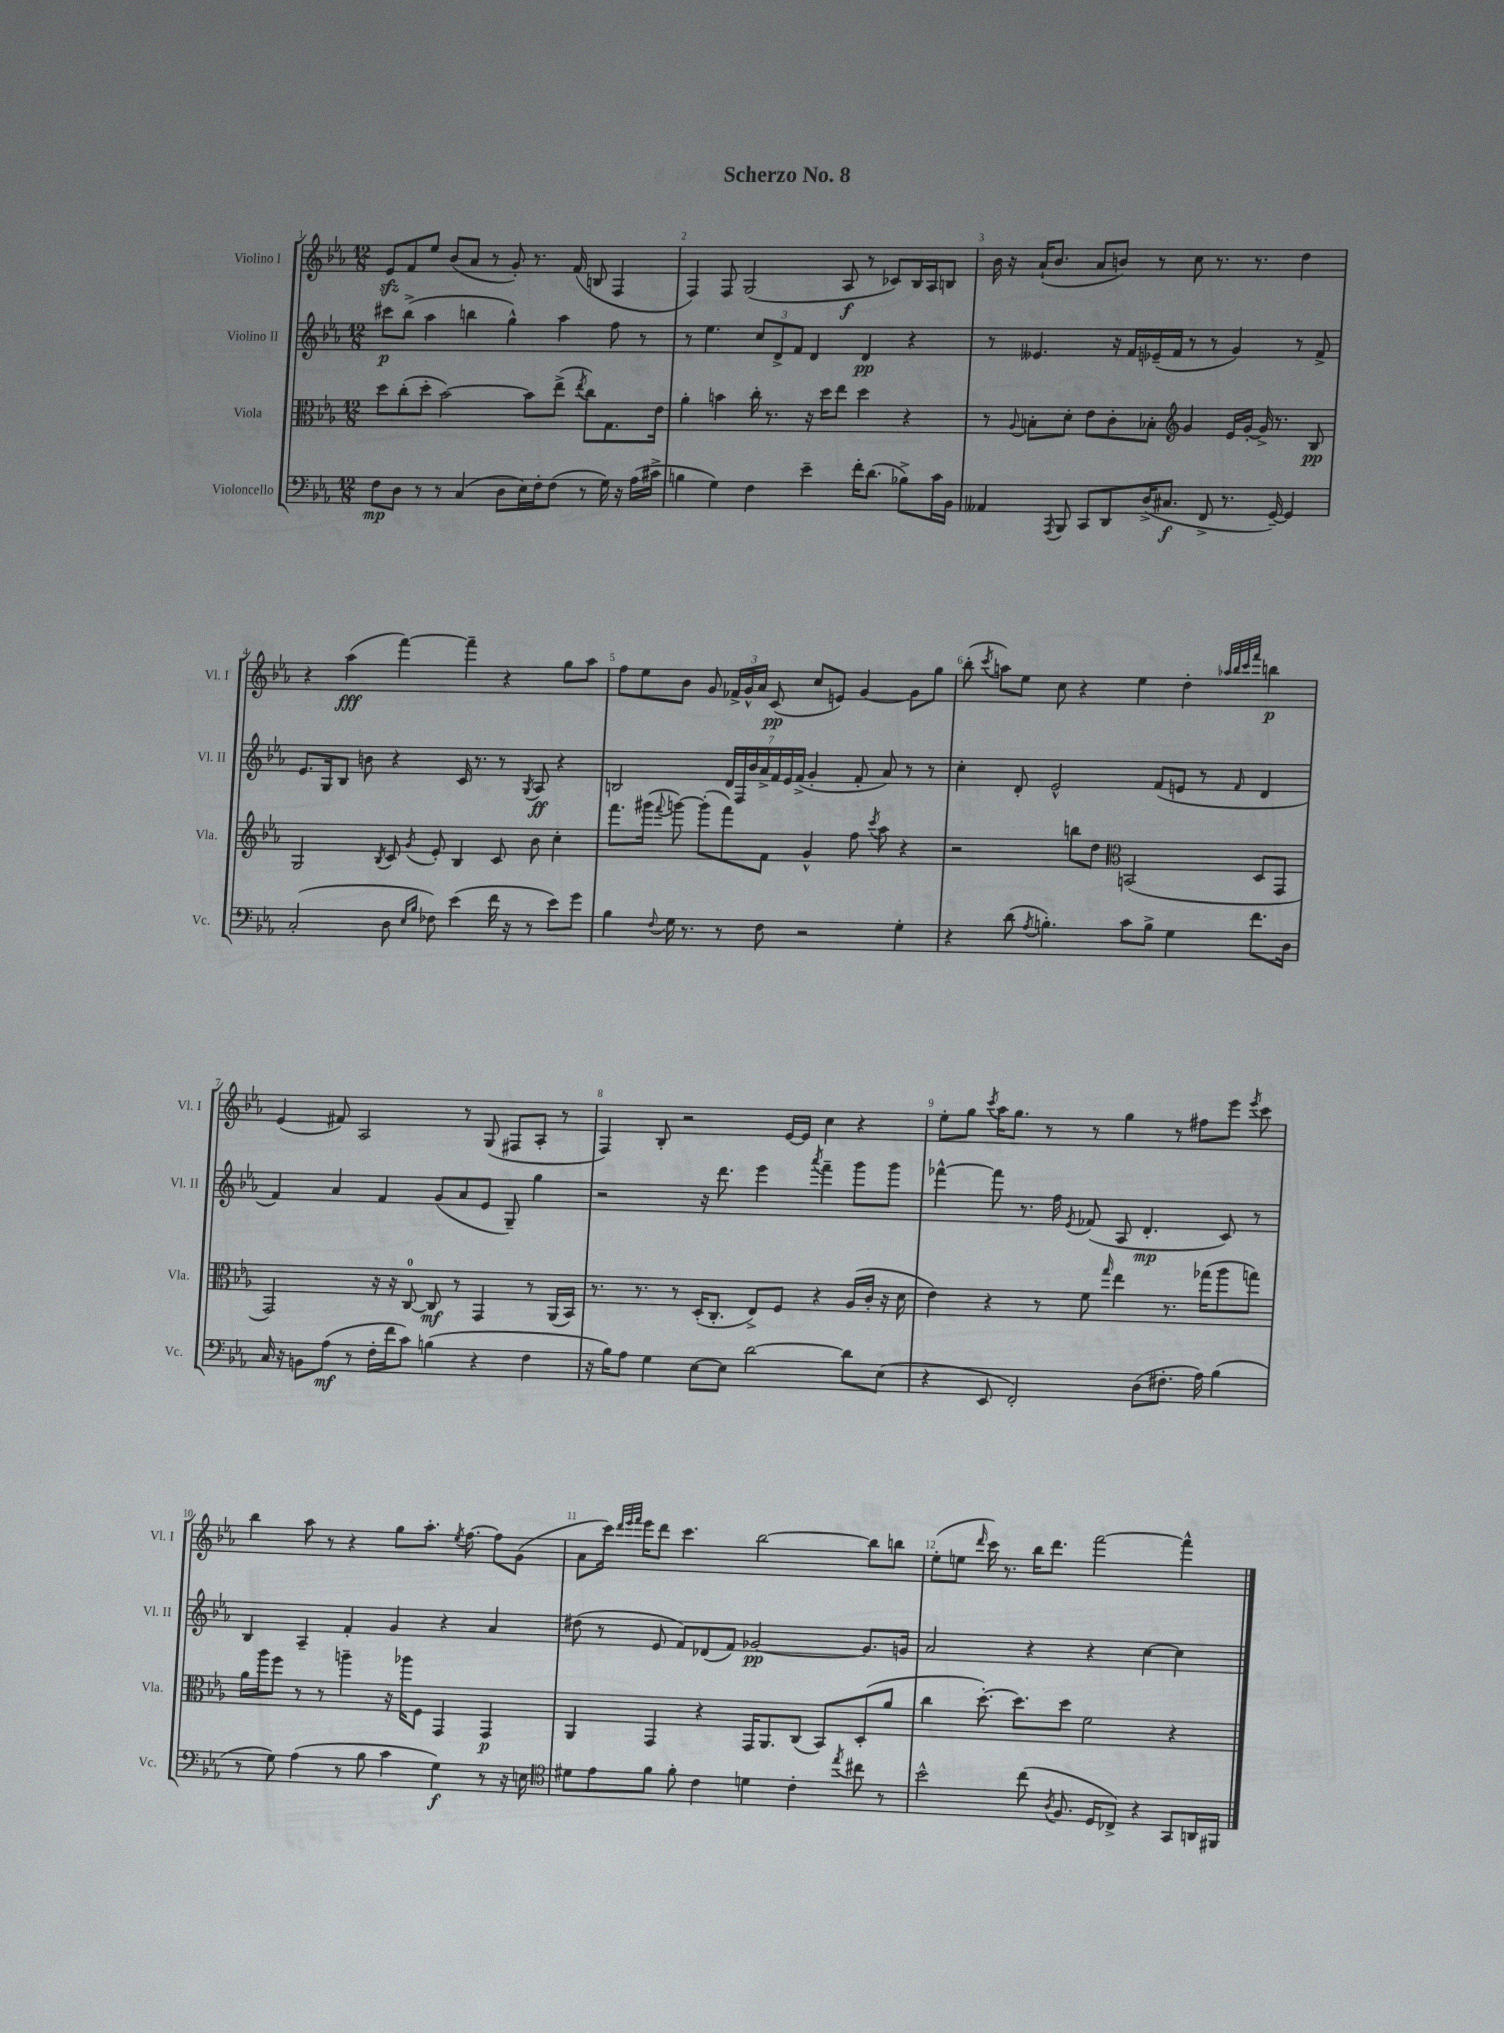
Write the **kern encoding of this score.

**kern	**dynam	**kern	**dynam	**kern	**dynam	**kern	**dynam
*part4	*part4	*part3	*part3	*part2	*part2	*part1	*part1
*staff4	*staff4	*staff3	*staff3	*staff2	*staff2	*staff1	*staff1
*I"Violoncello	*	*I"Viola	*	*I"Violino II	*	*I"Violino I	*
*I'Vc.	*	*I'Vla.	*	*I'Vl. II	*	*I'Vl. I	*
*clefF4	*	*clefC3	*	*clefG2	*	*clefG2	*
*k[b-e-a-]	*	*k[b-e-a-]	*	*k[b-e-a-]	*	*k[b-e-a-]	*
*M12/8	*	*M12/8	*	*M12/8	*	*M12/8	*
=1	=1	=1	=1	=1	=1	=1	=1
8F\L	mp	8dd\L	.	8ccc#X\L	p	8e-zz/L	.
8D\J	.	(8cc'\	.	(8bb-^\J	.	8f/	.
8r	.	8dd'\J	.	4aa-\	.	8ee-/J	.
8r	.	[2b-\)	.	.	.	(8b-/L	.
(4C/	.	.	.	4bbn\	.	8a-/J	.
.	.	.	.	.	.	8r	.
8D\L	.	.	.	4gg^^\)	.	8g'/)	.
16E-\L)	.	8b-\L]	.	.	.	8.r	.
16F'\J	.	.	.	.	.	.	.
(8F\J	.	(8ee-^\J	.	4aa-\	.	.	.
.	.	.	.	.	.	(16f/	.
.	.	8qee-/	.	.	.	.	.
8r	.	8cc\L)	.	.	.	8Bn/	.
16G\)	.	8.G\	.	8ff\	.	4F/	.
16r	.	.	.	.	.	.	.
(16A-\LL	.	.	.	8r	.	.	.
16c#X^\JJ	.	16e-\Jk	.	.	.	.	.
=2	=2	=2	=2	=2	=2	=2	=2
4Bn\	.	4a-'\	.	8r	.	4F/)	.
.	.	.	.	4.ee-\	.	.	.
4G\)	.	4bn\	.	.	.	8F/	.
.	.	.	.	.	.	(2G/	.
4F\	.	16cc'\	.	12cc/L	.	.	.
.	.	8.r	.	.	.	.	.
.	.	.	.	12d^/	.	.	.
.	.	.	.	12f/J	.	.	.
4e-~\	.	16r	.	4d/	.	.	.
.	.	16dd\KL	.	.	.	.	.
.	.	8ee-\J	.	.	.	8A-/	f
16f'\KL	.	4dd\	.	4d/	pp	8r	.
(8.d\J	.	.	.	.	.	.	.
.	.	.	.	.	.	8c-X/L)	.
8B-X^\L)	.	4r	.	4r	.	16B-/L	.
.	.	.	.	.	.	16A-/J	.
16c\L	.	.	.	.	.	8Bn/J	.
16BB-\JJ	.	.	.	.	.	.	.
=3	=3	=3	=3	=3	=3	=3	=3
4AA--X/	.	8r	.	8r	.	16b-\	.
.	.	.	.	.	.	16r	.
.	.	8qqA-/	.	.	.	.	.
.	.	8Bn'\L	.	4.e--X/	.	(16a-`/KL	.
.	.	.	.	.	.	8.b-/J	.
8qAAA-/	.	.	.	.	.	.	.
8BBB-/	.	8d'\J	.	.	.	.	.
8CC/L	.	8e-\L	.	.	.	8a-/L	.
8DD/	.	8c'\	.	16r	.	8bn/J)	.
.	.	.	.	16f/LL	.	.	.
(16D^/K	.	8B-X'\J	.	(16e-X~/	.	8r	.
8.C#X/J	f	.	.	16f/JJ	.	.	.
*	*	*clefG2	*	*	*	*	*
.	.	4g/	.	8r	.	8cc\	.
8FF^/	.	.	.	8r	.	8.r	.
8.r	.	16e-/LL	.	4g/)	.	.	.
.	.	[16g'/JJ	.	.	.	8.r	.
.	.	16g^/]	.	.	.	.	.
[16GG~/)	.	8.r	.	.	.	.	.
4GG/]	.	.	.	8r	.	4dd\	.
.	.	8B-/	pp	8f^/	.	.	.
!!LO:LB:g=z
=4	=4	=4	=4	=4	=4	=4	=4
(2C'/	.	2G/	.	8.e-/L	.	4r	.
.	.	.	.	16G/k	.	.	.
.	.	.	.	8B-/J	.	(4aa-\	fff
.	.	.	.	8bn\	.	.	.
.	.	8qB-/	.	.	.	.	.
8D\	.	8c/	.	4r	.	[4fff\)	.
16qqE-/LL	.	.	.	.	.	.	.
16qqB-/JJ	.	8qg/	.	.	.	.	.
8F-X\)	.	8e-'/	.	.	.	.	.
(4e-\	.	4B-/	.	16c/	.	4fff~\]	.
.	.	.	.	8.r	.	.	.
16f\	.	8c/	.	8r	.	4r	.
16r	.	.	.	.	.	.	.
.	.	.	.	8qG/	.	.	.
8r	.	8b-\	.	8A-/	ff	.	.
8e-\L)	.	4cc'\	.	4r	.	8gg\L	.
8g\J	.	.	.	.	.	8aa-\J	.
=5	=5	=5	=5	=5	=5	=5	=5
4B-\	.	8.fff\L	.	2Bn/	.	8ff\L	.
.	.	.	.	.	.	8ee-\	.
.	.	(16ggg#X\Jk	.	.	.	.	.
8qqF/	.	8qqfff/	.	.	.	.	.
16G\	.	[8gggn\)	.	.	.	8b-\J	.
8.r	.	.	.	.	.	.	.
.	.	(8ggg'\L]	.	.	.	8g/	.
8r	.	8fff\)	.	28d/LL	.	24f-X^/LL	.
.	.	.	.	28F/	.	.	.
.	.	.	.	.	.	24g^^/	.
.	.	.	.	28b-/	.	.	.
.	.	.	.	.	.	24a-/JJ	.
.	.	.	.	28a-^/	.	.	.
8F\	.	8f\J	.	.	.	(8c/	pp
.	.	.	.	28f/	.	.	.
.	.	.	.	28e-/	.	.	.
.	.	.	.	(28f^/JJ	.	.	.
2r	.	4g^^/	.	4g'/	.	8cc/L	.
.	.	.	.	.	.	8en/J)	.
.	.	8ff\	.	8f'/	.	[4g/	.
.	.	8qccc/	.	.	.	.	.
.	.	8aa-\	.	8a-/)	.	.	.
4G'\	.	4r	.	8r	.	8g\L]	.
.	.	.	.	8r	.	8gg\J	.
=6	=6	=6	=6	=6	=6	=6	=6
4r	.	2r	.	4cc'\	.	(8bb-'\	.
.	.	.	.	.	.	8qccc/	.
.	.	.	.	.	.	8aan\L)	.
(8d\	.	.	.	8d'/	.	8ee-\J	.
8qA-/	.	.	.	.	.	.	.
4.Bn'\)	.	.	.	2e-^^/	.	8cc\	.
.	.	8bbn\L	.	.	.	4r	.
.	.	8dd\J	.	.	.	.	.
*	*	*clefC3	*	*	*	*	*
8c\L	.	(2BBn/	.	.	.	4ee-\	.
8B^\J	.	.	.	(8f/L	.	.	.
4G\	.	.	.	8en/J	.	4dd'\	.
.	.	.	.	8r	.	.	.
.	.	.	.	.	.	32qqaa-X/LLL	.
.	.	.	.	.	.	32qqbb-/	.
.	.	.	.	.	.	32qqccc/	.
.	.	.	.	16qqf/	.	32qqfff/JJJ	.
8.f\L	.	8D/L	.	4d/	.	4bbn\	p
.	.	8GG/J	.	.	.	.	.
16D\Jk	.	.	.	.	.	.	.
!!LO:LB:g=z
=7	=7	=7	=7	=7	=7	=7	=7
16C/	.	2GG/)	.	4f/)	.	(4e-/	.
16r	.	.	.	.	.	.	.
8BBn\L	.	.	.	.	.	.	.
(8A-\J	mf	.	.	4a-/	.	8f#X/)	.
8r	.	.	.	.	.	2A-/	.
16F'\LL	.	16r	.	4f/	.	.	.
16f\J	.	16r	.	.	.	.	.
8c\J)	.	[8C/	.	.	.	.	.
(4Bn\	.	8C/]	mf	(8g/L	.	.	.
.	.	8r	.	8a-/	.	8r	.
4r	.	4GG/	.	8e-/J	.	(8G/	.
.	.	.	.	8G~/)	.	8F#X/L	.
4F\	.	8r	.	4gg\	.	8A-'/J	.
.	.	(16AA-/LL	.	.	.	8r	.
.	.	16BB-/JJ)	.	.	.	.	.
=8	=8	=8	=8	=8	=8	=8	=8
16r	.	8.r	.	2r	.	4F/)	.
16B-\KL)	.	.	.	.	.	.	.
8A-\J	.	.	.	.	.	.	.
.	.	8.r	.	.	.	.	.
4G\	.	.	.	.	.	8B-'/	.
.	.	8r	.	.	.	2r	.
[8E-\L	.	(16D'/KL	.	16r	.	.	.
.	.	8.C'/J	.	8.ddd\	.	.	.
8E-\J]	.	.	.	.	.	.	.
[2d\	.	8E-^/L)	.	4eee-\	.	.	.
.	.	8F/J	.	.	.	[16e-/LL	.
.	.	.	.	.	.	16e-/JJ]	.
.	.	.	.	8qaaa-/	.	.	.
.	.	4r	.	4fff~\	.	4cc\	.
8d\L]	.	(16A-/LL	.	8ggg\L	.	4r	.
.	.	16c'/JJ	.	.	.	.	.
(8E-\J	.	16r	.	8ggg\J	.	.	.
.	.	16d\	.	.	.	.	.
=9	=9	=9	=9	=9	=9	=9	=9
4r	.	4e-\)	.	[4fff-X^^\	.	8ee-'\L	.
.	.	.	.	.	.	8gg\J	.
.	.	.	.	.	.	8qccc/	.
8EE-/	.	4r	.	8fff-\]	.	16aa-\KL	.
.	.	.	.	.	.	8.gg\J	.
2FF'/)	.	.	.	8.r	.	.	.
.	.	8r	.	.	.	8r	.
.	.	.	.	16ff\	.	.	.
.	.	.	.	8qe-/	.	.	.
.	.	8f\	.	(8f-X/	.	8r	.
.	.	16qqgg/	.	.	.	.	.
.	.	4ee-\	.	8A-/	.	4gg\	.
(8D\L	.	.	.	4.d'/	mp	.	.
8.F#X'\J	.	8.r	.	.	.	8r	.
.	.	.	.	.	.	8ff#X\L	.
16A-\)	.	(16gg-X\KL	.	.	.	.	.
(4B-\	.	8aa-\	.	8c/)	.	8eee-\J	.
.	.	.	.	.	.	8qeee-/	.
.	.	8ggn\J)	.	8r	.	8ccc\	.
!!LO:LB:g=z
=10	=10	=10	=10	=10	=10	=10	=10
8r	.	16a-\LL	.	4B-/	.	4bb-\	.
.	.	16aa-\J	.	.	.	.	.
8G\)	.	8ff\J	.	.	.	.	.
(4A-\	.	8r	.	4A-~/	.	8aa-\	.
.	.	8r	.	.	.	8r	.
8r	.	4aan~\	.	4f'/	.	4r	.
8B-\	.	.	.	.	.	.	.
4c\	.	16r	.	4g/	.	8gg\L	.
.	.	16aa-X\KL	.	.	.	.	.
.	.	8F\J	.	.	.	8.aa-'\J	.
4G\)	f	4GG/	.	4r	.	.	.
.	.	.	.	.	.	8qee-/	.
.	.	.	.	.	.	[8.ff\	.
8r	.	4GG/	p	4a-/	.	8ff\L]	.
16r	.	.	.	.	.	(8g\J	.
16En\	.	.	.	.	.	.	.
=11	=11	=11	=11	=11	=11	=11	=11
*clefC4	*	*	*	*	*	*	*
8d#X\L	.	4AA-/	.	(8dd#X\	.	8a-\L	.
8e-\	.	.	.	8r	.	16ccc\Jk)	.
.	.	.	.	.	.	32qqddd/LLL	.
.	.	.	.	.	.	32qqeee-/	.
.	.	.	.	.	.	32qqfff/JJJ	.
.	.	.	.	.	.	16eee-\KL	.
8f\J	.	4GG/	.	8e-/	.	8ddd\J	.
8f'\	.	.	.	8f/L)	.	4.ccc\	.
4c\	.	4r	.	(8d-X/	.	.	.
.	.	.	.	8f/J)	.	.	.
4dn\	.	16GG/KL	.	[2g-X/	pp	[2bb-\	.
.	.	8.AA-/	.	.	.	.	.
4c'\	.	(8C/J	.	.	.	.	.
.	.	8BB-/L)	.	.	.	.	.
8qee-/	.	.	.	.	.	.	.
8cc#X\	.	(8D'/	.	8.g-/L]	.	8bb-\L]	.
8r	.	8a-/J	.	.	.	8bbn\J	.
.	.	.	.	16gn/Jk	.	.	.
=12	=12	=12	=12	=12	=12	=12	=12
2b-^^\	.	4cc\	.	2a-/	.	(8ee-'\L	.
.	.	.	.	.	.	8een\J	.
.	.	.	.	.	.	16qqddd/	.
.	.	[8.dd'\)	.	.	.	16ccc\)	.
.	.	.	.	.	.	8.r	.
.	.	8.dd\L]	.	.	.	.	.
(8cc\	.	.	.	4r	.	16bb-\KL	.
.	.	.	.	.	.	8.ddd\J	.
8qA-/	.	.	.	.	.	.	.
8.F/	.	8dd\J	.	.	.	.	.
.	.	2f\	.	4r	.	[2fff\	.
16D/KL	.	.	.	.	.	.	.
8C-X^/J)	.	.	.	.	.	.	.
4r	.	.	.	[4cc\	.	.	.
8GG/L	.	4r	.	4cc\]	.	4fff^^\]	.
16AAn/L	.	.	.	.	.	.	.
16FF#X/JJ	.	.	.	.	.	.	.
==	==	==	==	==	==	==	==
*-	*-	*-	*-	*-	*-	*-	*-
